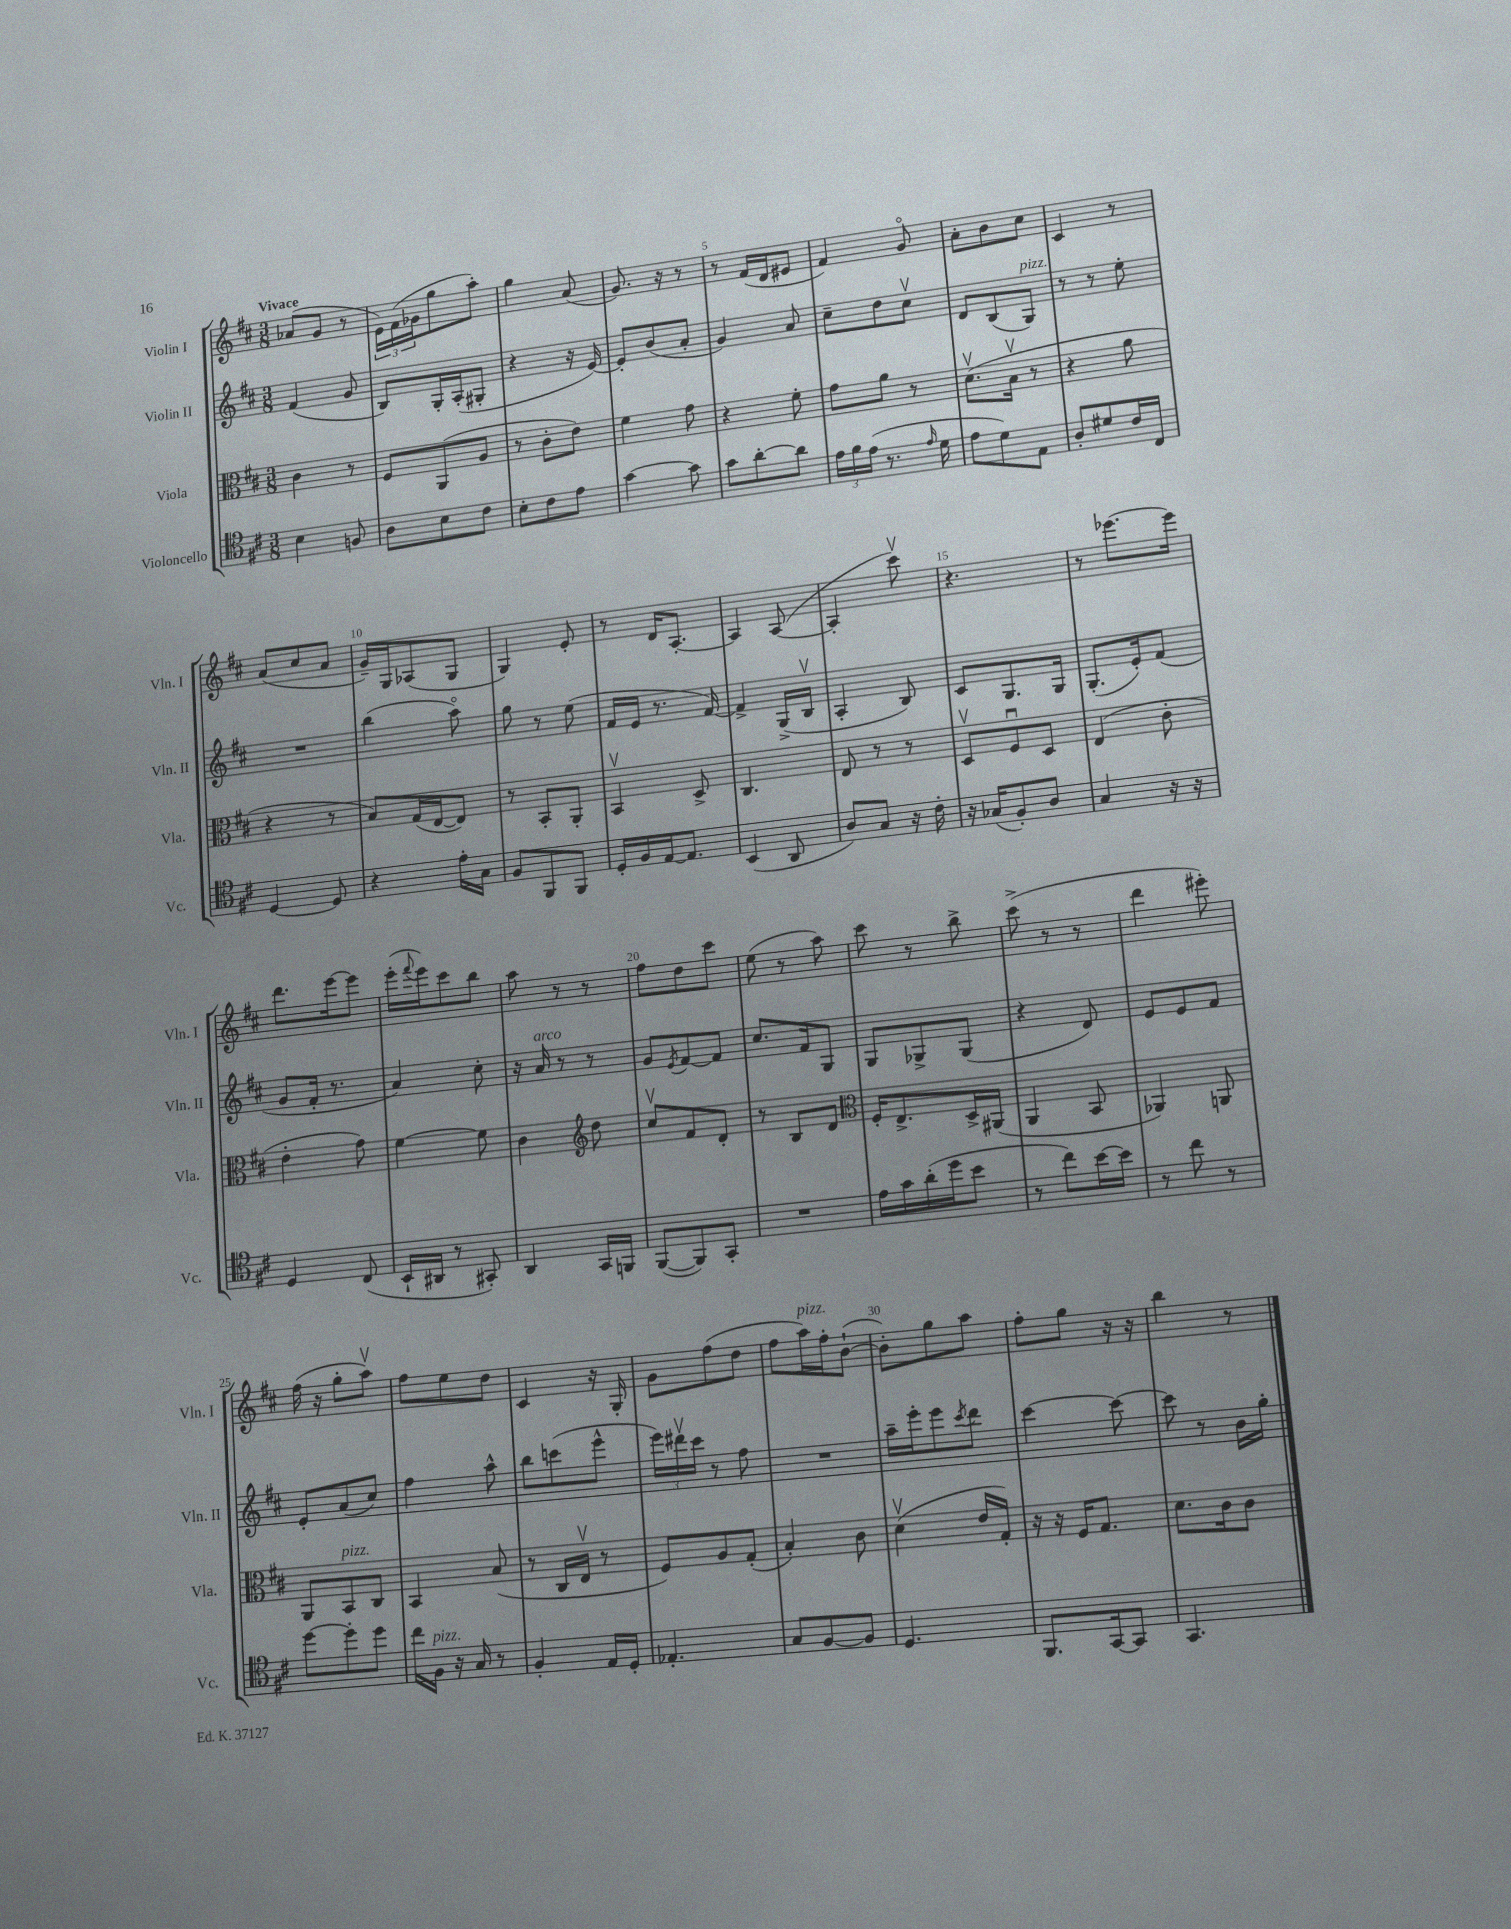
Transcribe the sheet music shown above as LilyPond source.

<<
\new StaffGroup <<
\new Staff = "s0" \with { instrumentName = "Violin I" shortInstrumentName = "Vln. I" } {
    \clef treble \key d \major \numericTimeSignature \time 3/8 \tempo "Vivace"
    aes'8( g'8 r8 |
    \tuplet 3/2 { e'16) fis'16( ges'16 } g''8 a''8-.) |
    g''4 a'8( |
    g'8.) r16 r8 |
    r8 fis'16( d'16 eis'8 |
    fis'4) g'8\flageolet |
    a'8-. b'8 cis''8 |
    cis'4 r8 |
    a'8( cis''8 a'8 |
    g'16--) g16 aes8( g8 |
    g4) e'8-. |
    r8 d'16 a8.~-. |
    a4 a8~( |
    a4-. cis'''8\upbow) |
    r4. |
    r8 ees'''8.~ ees'''16 |
    d'''8. e'''16~ e'''8 |
    e'''16-.( \appoggiatura { fis'''8 } e'''16) cis'''8 b''8 |
    a''8 r8 r8 |
    fis''8 d''8 cis'''8 |
    e''8( r8 a''8) |
    cis'''8 r8 b''8-> |
    cis'''8->( r8 r8 |
    d'''4 eis'''8-.) |
    fis''16( r16 g''8-. a''8\upbow) |
    fis''8 e''8 d''8 |
    cis'4 r16 g16-. |
    g'8 fis''8( d''8 |
    fis''8 a''16^\markup { \italic "pizz." }) fis''16-. b'8~-!( |
    b'8-.) g''8 a''8 |
    fis''8-. g''8 r16 r16 |
    b''4 r8 \bar "|." |
}
\new Staff = "s1" \with { instrumentName = "Violin II" shortInstrumentName = "Vln. II" } {
    \clef treble \key d \major \numericTimeSignature \time 3/8
    fis'4( g'8 |
    b8) g16-. a16-.( gis8-. |
    r4 r16 e'16~) |
    e'8-. b'8( a'8-. |
    g'4) a'8 |
    cis''8-- d''8 cis''8\upbow |
    d'8 b8( g8^\markup { \italic "pizz." }) |
    r8 r8 e''8-. |
    R4. |
    b''4( a''8\flageolet) |
    g''8 r8 e''8( |
    fis'16 e'16 r8. fis'16~) |
    fis'4-> g16->( b16\upbow |
    a4-. b8) |
    cis'8 g8. g16 |
    g8.-.( e'16-.) fis'8( |
    g'8 fis'16-. r8. |
    a'4) cis''8-. |
    r16 a'16^\markup { \italic "arco" } r8 r8 |
    g'8 \acciaccatura { e'8 } fis'8~ fis'8 |
    cis''8. fis'16 g8 |
    g8 ges8-> ges8( |
    r4 d'8) |
    e'8 e'8 fis'8 |
    e'8-. a'8( cis''8) |
    fis''4 a''8-^ |
    b''8 c'''8( e'''8-^ |
    \tuplet 3/2 { e'''16) dis'''16\upbow cis'''16 } r8 fis''8 |
    R4. |
    a''16-- e'''16-. e'''8 \acciaccatura { cis'''8 } d'''8 |
    cis'''4~ cis'''8~ |
    cis'''8 r8 b'16 g''16-. \bar "|." |
}
\new Staff = "s2" \with { instrumentName = "Viola" shortInstrumentName = "Vla." } {
    \clef alto \key d \major \numericTimeSignature \time 3/8
    cis'4 r8 |
    fis8 a,8( a8 |
    r8 cis'8-. e'8) |
    fis'4 g'8 |
    r4 fis'8-. |
    g'8 a'8 r8 |
    d'8.\upbow( b16\upbow r8 |
    r4 a'8 |
    r4 r8 |
    b8) g16( e16~ e8) |
    r8 b,8-. a,8-. |
    b,4\upbow d8-> |
    cis4. |
    e8 r8 r8 |
    d8\upbow fis8\downbow d8 |
    e4( cis'8-. |
    e'4-. g'8) |
    fis'4~ fis'8 |
    cis'4 \clef treble d''8 |
    cis''8\upbow fis'8 d'8-. |
    r8 b8 d'8 |
    \clef alto fis16-. e8.-> d16-> ais,16( |
    a,4 b,8 |
    aes,4) a,8 |
    a,8 b,8^\markup { \italic "pizz." } cis8 |
    b,4 b8( |
    r8 cis16 e16\upbow r8 |
    fis8) a8 g8-.( |
    b4-.) cis'8 |
    d'4\upbow( e'16 g16-.) |
    r16 r16 fis16 g8. |
    d'8. cis'16 cis'8 \bar "|." |
}
\new Staff = "s3" \with { instrumentName = "Violoncello" shortInstrumentName = "Vc." } {
    \clef tenor \key d \major \numericTimeSignature \time 3/8
    b4 f8 |
    a8 b8 cis'8 |
    b8-. cis'8 e'8 |
    g'4~ g'8 |
    g'8 a'8~-. a'8 |
    \tuplet 3/2 { e'16 fis'16 e'16( } r8. \grace { e'16 } d'16 |
    e'8 d'8) e8 |
    a8-. dis'8 cis'16 cis16 |
    d4~ d8 |
    r4 e'16-. g16 |
    fis8 fis,8 fis,8 |
    d16-. fis16 e16~ e8. |
    b,4( a,8 |
    a8) g8 r16 cis'16-. |
    r16 ges16( fis8-.) a8 |
    g4 r16 r16 |
    d4 cis8( |
    b,16-! ais,16 r8 gis,8-.) |
    a,4 g,16 f,16 |
    fis,8~( fis,8) g,8-. |
    R4. |
    e'16 g'16 a'16-.( d''16 b'8 |
    r8 cis''8) b'16~ b'16 |
    r8 cis''8 r8 |
    d''8~ d''8-. d''8 |
    cis''16 fis16^\markup { \italic "pizz." } r16 g16 r8 |
    fis4-. e16 d16-. |
    ees4.-. |
    g8 fis8~ fis8 |
    d4. |
    fis,8. g,16~ g,8 |
    g,4. \bar "|." |
}
>>
>>
\layout { \context { \Score \override BarNumber.break-visibility = ##(#f #t #t) barNumberVisibility = #(every-nth-bar-number-visible 5) } }
